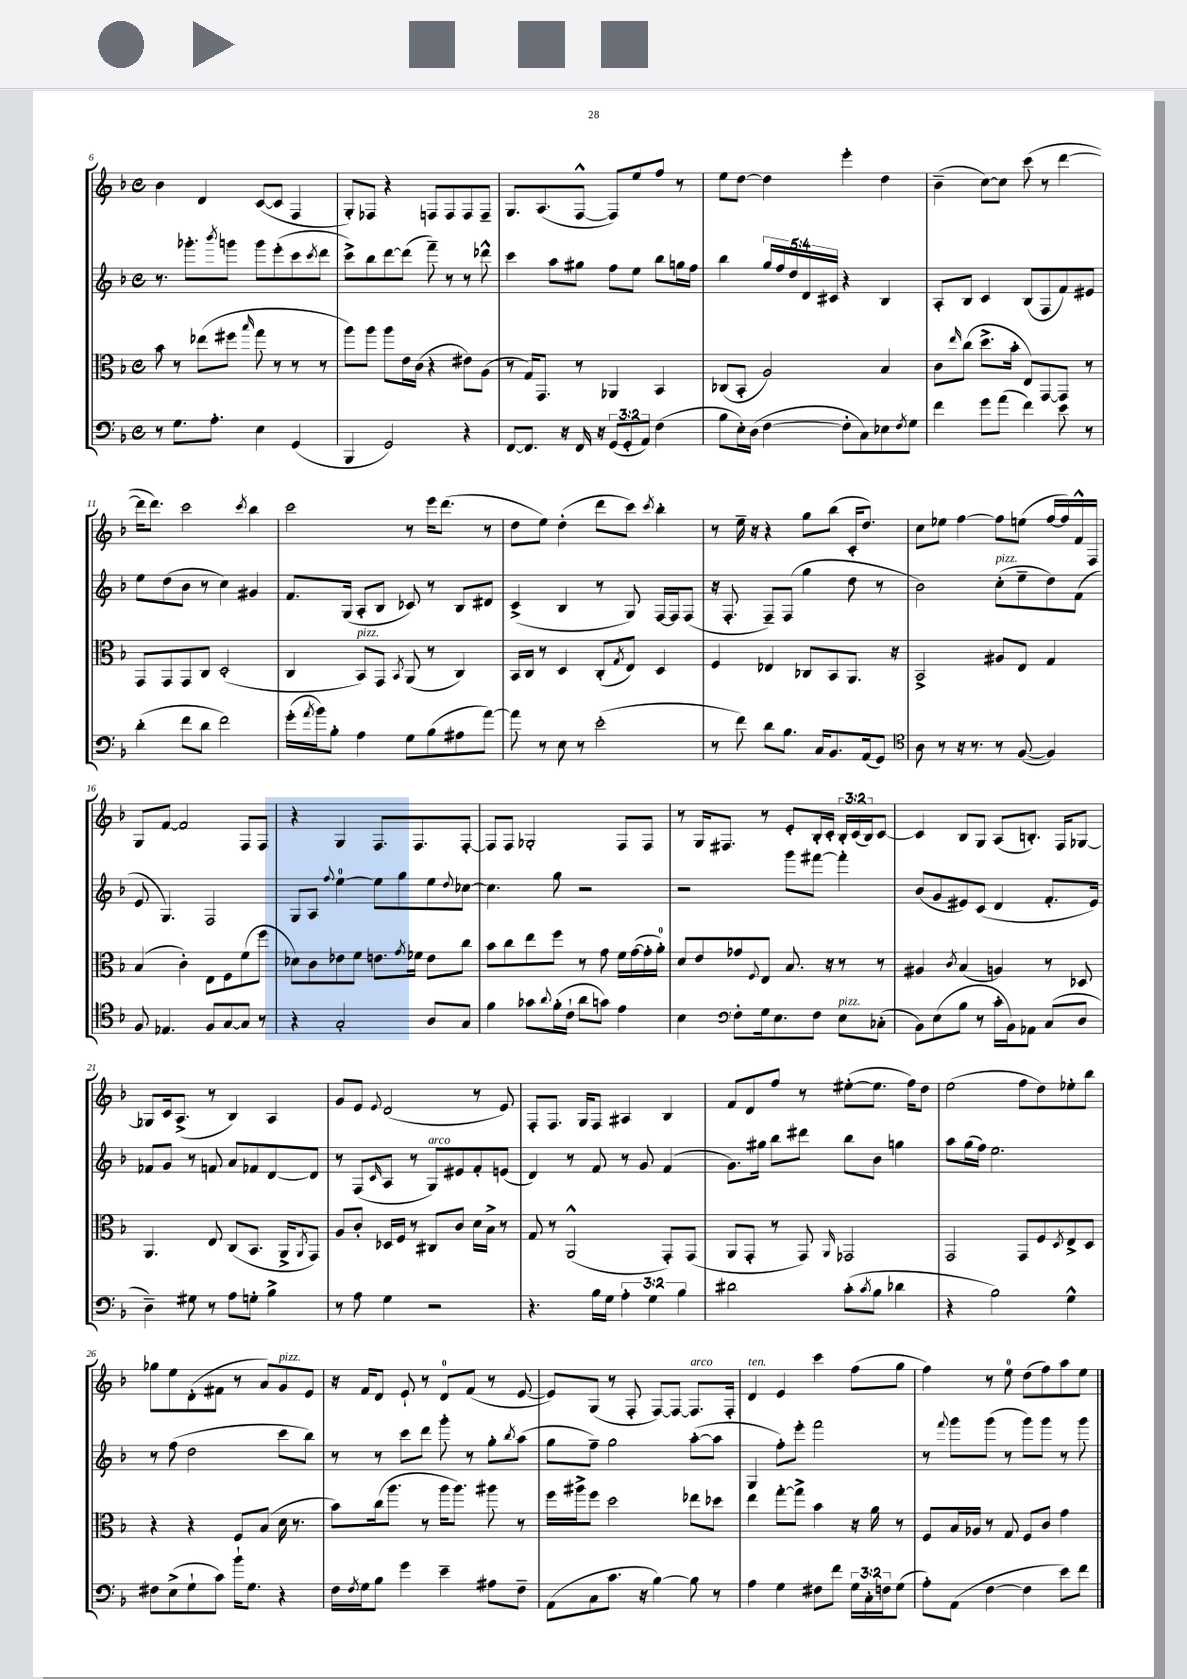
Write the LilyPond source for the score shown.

<<
\new StaffGroup <<
\new Staff = "s0" {
    \clef treble \key f \major \defaultTimeSignature \time 4/4 \override Staff.TupletNumber.text = #tuplet-number::calc-fraction-text
    bes'4 d'4 c'8~( c'8 f4 |
    g8-.) fes8 r4 f8 f8 f8 f8-- |
    g8. a8.( f8~-^ f8) e''8 f''8 r8 |
    e''8 d''8~ d''4 e'''4-. d''4 |
    bes'4--( c''8~) c''8 c'''8( r8 d'''4~ |
    d'''16 d'''8.) c'''2 \acciaccatura { c'''8 } bes''4 |
    c'''2 r8 e'''16 d'''8.( r8 |
    d''8 e''8) d''4-.( d'''8 c'''8) \acciaccatura { c'''8 } bes''4-. |
    r8 e''16-- r16 r4 g''8 bes''8( c'16-. d''8.) |
    c''8 ees''8 f''4~ f''8 e''8( f''16~ f''16) f'16-^ f16 |
    g8 f'8~ f'2 f8 f8 |
    r4 g4 f8. f8. f8~-. |
    f8 f8 ges2-. f8 f8 |
    r8 g16 fis8. r8 e'8-. bes16-. c'16-. \tuplet 3/2 { bes16-. c'16( bes16) } c'8~ |
    c'4 bes8 g8 a8( b8.-.) f16 ges8~ |
    ges8 c'16 a8.->( r8 bes4) a4 |
    g'8 e'8 \appoggiatura { e'8 } d'2( r8 e'8) |
    f8-. f8. g16 f8 ais4 bes4 |
    f'8 d'8 f''8 r8 eis''8~-.( eis''8. f''16) d''8 |
    e''2( f''8 d''8) ees''8-. bes''8 |
    ges''8 e''8 d'8-.( fis'8 r8 a'8) g'8^\markup { \italic "pizz." } e'8 |
    r16 f'16 d'8 e'8-! r8 d'8-0 f'8( r8 e'8~ |
    e'8) g8( r8 f8-. f8~) f8~ f8.^\markup { \italic "arco" } f16-. |
    d'4^\markup { \italic "ten." } e'4 c'''4 f''8( g''8 |
    f''4) r8 e''8-0 d''8( f''8) a''8 e''8 \bar "|." |
}
\new Staff = "s1" {
    \clef treble \key f \major \defaultTimeSignature \time 4/4 \override Staff.TupletNumber.text = #tuplet-number::calc-fraction-text
    r8. ges'''8.-. \acciaccatura { bes'''8 } g'''8 g'''8 e'''8-.( c'''8 \acciaccatura { c'''8 } d'''8 |
    c'''8->) bes''8 d'''8~ d'''8( f'''8--) r8 r8 des'''8-^ |
    c'''4 a''8 gis''8 f''8 e''8 bes''8 g''16 f''16 |
    bes''4 \tuplet 5/4 { g''16 f''16 d''16 d'16 cis'16 } r4 bes4 |
    a8-. bes8 c'4 bes8( f8 f'8) eis'8 |
    e''8 d''8( bes'8 r8 c''4) gis'4 |
    f'8. g16( a8-. bes8 ces'8) r8 bes8 dis'8 |
    c'4->( bes4 r8 g8) f16~ f16 f8( |
    r16 f8.-. f8--) f8( g''4 d''8 r8 |
    bes'2) c''8-.^\markup { \italic "pizz." }( e''8-- d''8) f'8( |
    e'8 g4.) f2 |
    g8 a8 \appoggiatura { f''8 } e''4-0~ e''8 g''8 e''8 \appoggiatura { d''8 } ces''8~ |
    ces''4. g''8 r2 |
    r2 g'''8 fis'''8~ fis'''4-. |
    bes'8( g'8 eis'8) c'8( d'4 f'8.-. eis'16) |
    fes'8 g'8 r8 f'8 a'8 fes'8 d'8~ d'8 |
    r8 f8( \grace { c'16 } a8 r8 g8^\markup { \italic "arco" }) eis'8 f'8-. e'8( |
    d'4) r8 f'8 r8 g'8 f'4( |
    g'8.) gis''16 bes''8 dis'''8 bes''8 bes'8 g''4 |
    a''8 g''16( f''16) e''2. |
    r8 f''8( d''2 c'''8 bes''8) |
    r8 r8 c'''8 d'''8 g'''8-. r8 g''8-. \acciaccatura { bes''8 } a''8( |
    g''8 f''8--) g''2 a''8~-.( a''8 |
    g4 f''8-.) e'''8-. f'''2 |
    r8 \appoggiatura { f'''8 } g'''8 g'''8( r8 g'''8) g'''8 r8 g'''8 \bar "|." |
}
\new Staff = "s2" {
    \clef alto \key f \major \defaultTimeSignature \time 4/4
    bes'8 r8 ees''8( fis''8 \grace { bes''16 } g''8 r8 r8 r8 |
    a''8) a''8 a''8 e'16 c'16( r4 eis'8) a8( |
    r8 g16) g,8. r8 aes,4 bes,4 |
    ces8( bes,8-. a2) bes4 |
    c'8 \grace { e''16 } c''8( d''8.-> bes'16-. e8) g,8~ g,8 r8 |
    g,8 g,8 g,8 c8 d2-.( |
    c4 bes,8^\markup { \italic "pizz." }) g,8 \acciaccatura { bes,8 } a,8( r8 c4) |
    bes,16 c16 r8 d4 c8-.( \acciaccatura { g8 } e8) d4 |
    f4 ees4 ces8 bes,8 a,8. r16 |
    bes,2-> ais8 e8 g4 |
    bes4( c'4-.) e8 f8 f'8( f''8 |
    des'8) c'8 ees'8 f'8 e'8. \acciaccatura { g'8 } fes'16 e'8 c''8 |
    bes'8 c''8 e''8 f''8 r8 g'8 f'16 g'16~( g'16-. a'16-0-.) |
    d'8 e'8 ges'8 \appoggiatura { f8 } e8 bes8. r16 r8 r8 |
    ais4 \acciaccatura { c'8 } bes4( a4) r8 des8 |
    a,4. e8 c8( bes,8. a,16-> \acciaccatura { a,8 } g,8) |
    a8 c'8-. des16 f16 r8 cis8 c'8 d'16 bes16-> r8 |
    g8 r8 a,2-^( g,8-.) g,8( |
    a,8 g,8-. r8 g,8) \grace { a,16 } ges,2 |
    g,2 g,8 f8 \acciaccatura { d8 } e8-> d8 |
    r4 r4 f8 bes8( d'16 r8. |
    bes'8) c''16( a''8. r8 a''16 a''8.) ais''8 r8 |
    f''16 ais''16-> f''8 d''2 ees''8 des''8 |
    e''4 g''8~-. g''8-> bes'4 r16 a'16 r8 |
    f8 bes16 aes16 r8 g8 f8 c'8 g'4 \bar "|." |
}
\new Staff = "s3" {
    \clef bass \key f \major \defaultTimeSignature \time 4/4 \override Staff.TupletNumber.text = #tuplet-number::calc-fraction-text
    r8 g8. a8.-. e4 g,4( |
    bes,,4 g,2) r4 |
    f,8~ f,8. r16 f,16 r16 \tuplet 3/2 { g,8( g,8-. a,8) } f4( |
    bes8 e16-.) d16( f4~ f8-. c8) ees8 \acciaccatura { f8 } g8 |
    f'4 g'8 a'8( f'4) e'8 r8 |
    d'4-.( f'8 d'8 f'2) |
    g'16-.( \acciaccatura { a'8 } bes'16) bes8-. a4 g8 bes8( ais8 a'8~) |
    a'8 r8 e8 r8 e'2-.( |
    r8 f'8) d'8 bes8. c16 bes,8. a,16( g,8) |
    \clef tenor a8 r8 r16 r8. r8 f8~( f4) |
    f8 ees4. f8 g8~ g8 r8 |
    r4 g2-. a8 g8 |
    f'4 ges'8 \appoggiatura { a'8 } f'16-.( c'16-! a'8 g'8) e'4 |
    bes4 \clef bass f8-. g16 e8. f8 e8^\markup { \italic "pizz." } ces8-.( |
    bes,8) e8( bes8 r8 c'16-. bes,16) aes,8 c8( d8 |
    d4--) gis8 r8 a8 g8-. bes4-> |
    r8 a8 g4 r2 |
    r4. bes16 g16 \tuplet 3/2 { a4-. g4 bes4 } |
    dis'2 c'8-.( \acciaccatura { c'8 } bes8 des'4 |
    r4 bes2) g4-^ |
    fis8 e8->( g8-! c'8) bes'16-! g8. r4 |
    f16 \acciaccatura { f8 } g16 bes8 g'4 e'4-- ais8 f8-- |
    a,8( c8 c'8. r16 bes4~) bes8 r8 |
    a4 g4 fis8 f'8 \tuplet 3/2 { g16 c16-. f16 } g8( |
    a8-.) a,8( f4~ f4 e'8) f'8 \bar "|." |
}
>>
>>
\layout { \context { \Score currentBarNumber = #6 } }
